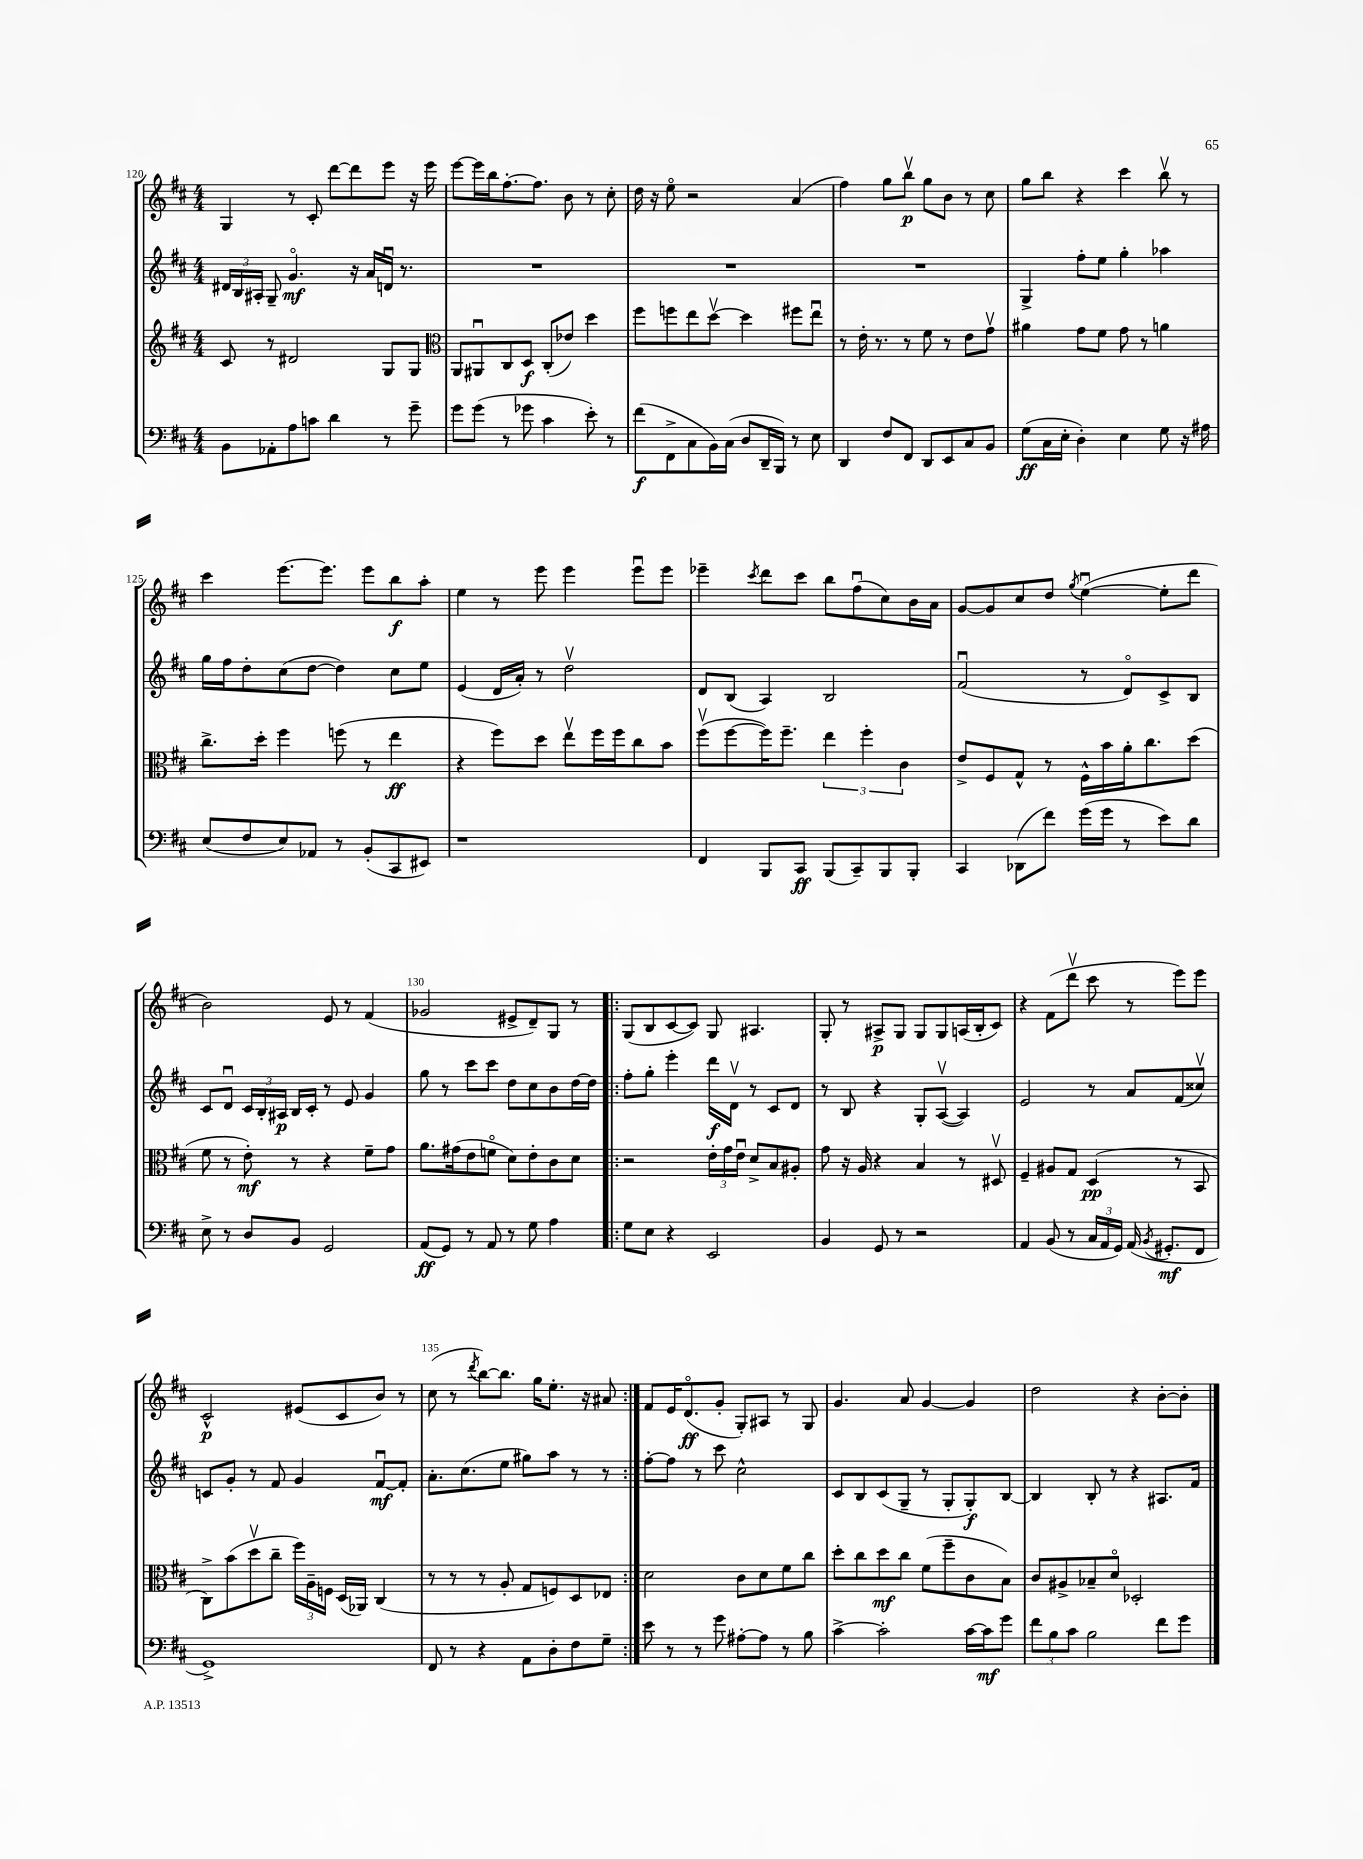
<<
\new StaffGroup <<
\new Staff = "s0" {
    \clef treble \key d \major \numericTimeSignature \time 4/4
    \autoBeamOff g4 r8 cis'8-. d'''8[~ d'''8 e'''8] r16 e'''16 |
    e'''8[~ e'''16 b''16 fis''8.~-. fis''8.] b'8 r8 cis''8-. |
    d''16 r16 e''8\flageolet r2 a'4( |
    fis''4) g''8[ b''8]\upbow\p g''8[ b'8] r8 cis''8 |
    g''8[ b''8] r4 cis'''4 b''8\upbow r8 |
    cis'''4 e'''8.[~ e'''8.] e'''8[ b''8\f a''8]-. |
    e''4 r8 e'''8 e'''4 e'''8[\downbow e'''8] |
    ees'''4-- \acciaccatura { cis'''8 } d'''8[ cis'''8] b''8[ fis''8\downbow( cis''8) b'16 a'16] |
    g'8[~ g'8 cis''8 d''8] \acciaccatura { g''8 } e''4~\downbow( e''8[-. d'''8] |
    b'2) e'8 r8 fis'4( |
    ges'2 eis'8[-> d'8--) g8] r8 |
    \repeat volta 2 { g8[( b8 cis'8~ cis'8]) g8 ais4. |
    g8-. r8 ais8[->\p g8] g8[ g8 a16( b16-. cis'8]) |
    r4 fis'8[( d'''8]\upbow cis'''8 r8 e'''8[) e'''8] |
    cis'2-^\p eis'8[( cis'8 b'8]) r8 |
    cis''8( r8 \acciaccatura { d'''8 } b''8[~) b''8.] g''16[ e''8.]-. r16 ais'8 | }
    fis'8[ e'16 d'8.\flageolet\ff( g'8]-. g8[-.) ais8] r8 g8 |
    g'4. a'8 g'4~ g'4 |
    d''2 r4 b'8[~-. b'8]-. \bar "|." |
}
\new Staff = "s1" {
    \clef treble \key d \major \numericTimeSignature \time 4/4
    \autoBeamOff \tuplet 3/2 { dis'16[ b16 ais16]-. } g8-- g'4.\flageolet\mf r16 a'16[ d'16]\downbow r8. |
    R1 |
    R1 |
    R1 |
    g4-> fis''8[-. e''8] g''4-. aes''4 |
    g''16[ fis''16 d''8-. cis''8( d''8]~ d''4) cis''8[ e''8] |
    e'4( d'16[ a'16]-.) r8 d''2\upbow |
    d'8[ b8]( a4) b2 |
    fis'2\downbow( r8 d'8[\flageolet) cis'8-> b8] |
    cis'8[ d'8]\downbow \tuplet 3/2 { cis'16[ b16-. ais16]\p } b16[ cis'16]-. r8 e'8 g'4 |
    g''8 r8 cis'''8[ cis'''8] d''8[ cis''8 b'8 d''16~ d''16] |
    \repeat volta 2 { fis''8[-. g''8]-. e'''4-. d'''16[\f d'16]\upbow r8 cis'8[ d'8] |
    r8 b8 r4 g8[-. a8]~\upbow( a4) |
    e'2 r8 a'8[ fis'8( cisis''8]\upbow) |
    c'8[ g'8]-. r8 fis'8 g'4 fis'8[~\downbow\mf fis'8]-. |
    a'8.[-. cis''8.( e''8] gis''8[) a''8] r8 r8 | }
    fis''8[~-. fis''8] r8 cis'''8 cis''2-^ |
    cis'8[ b8 cis'8( g8]-- r8 g8[-. g8-.\f) b8]~ |
    b4 b8-. r8 r4 ais8.[ fis'16] \bar "|." |
}
\new Staff = "s2" {
    \clef treble \key d \major \numericTimeSignature \time 4/4
    \autoBeamOff cis'8 r8 dis'2 g8[ g8] |
    \clef alto a,8[ ais,8\downbow cis8 d8]\f cis8[-.( ees'8]) d''4 |
    fis''8[ f''8 e''8 d''8]~\upbow d''4 fis''8[ e''8]\downbow |
    r8 e'16-. r8. r8 fis'8 r8 e'8[ g'8]\upbow |
    ais'4 g'8[ fis'8] g'8 r8 a'4 |
    cis''8.[-> d''16]-. fis''4 f''8( r8 e''4\ff |
    r4 fis''8[) d''8] e''8[\upbow fis''16 fis''16 cis''8 b'8] |
    fis''8[\upbow( fis''8~ fis''16) fis''8.]-- \tuplet 3/2 { e''4 fis''4-. cis'4 } |
    e'8[-> fis8 g8]-^ r8 fis16[-^ b'16 a'16-. cis''8. d''8]( |
    fis'8 r8 e'8-.\mf) r8 r4 fis'8[-- g'8] |
    a'8.[ gis'16( e'8 f'8]\flageolet d'8[) e'8-. cis'8 d'8] |
    \repeat volta 2 { r2 \tuplet 3/2 { e'16[-. g'16 e'16]\downbow } d'8[-> b8 ais8]-. |
    g'8 r16 a16 r4 b4 r8 dis8\upbow |
    fis4-- ais8[ g8] d4\pp( r8 b,8 |
    cis8[->) b'8( d''8\upbow cis''8]-- \tuplet 3/2 { fis''16[) a16-- f16] } d16[( aes,16]) cis4( |
    r8 r8 r8 a8-. g8[ f8) d8 ees8] | }
    d'2 cis'8[ d'8 fis'8 cis''8] |
    d''8[-. cis''8 d''8\mf cis''8] fis'8[( fis''8-- cis'8 b8]) |
    cis'8[ ais8-> bes8-- d'8]\flageolet des2-. \bar "|." |
}
\new Staff = "s3" {
    \clef bass \key d \major \numericTimeSignature \time 4/4
    \autoBeamOff b,8[ aes,8-. a8 c'8] d'4 r8 g'8-- |
    g'8[ g'8]( r8 ges'8 cis'4 e'8-.) r8 |
    fis'8[\f( fis,8-> cis8 b,16) cis16]( d8[ d,16-- b,,16]) r8 e8 |
    d,4 fis8[ fis,8] d,8[ e,8 cis8 b,8] |
    g8[\ff( cis16 e16]-. d4-.) e4 g8 r16 ais16 |
    e8[( fis8 e8) aes,8] r8 b,8[-.( cis,8 eis,8]) |
    r1 |
    fis,4 b,,8[ cis,8]\ff b,,8[( cis,8--) b,,8 b,,8]-. |
    cis,4 des,8[( fis'8]) g'16[( g'16] r8 e'8[) d'8] |
    e8-> r8 d8[ b,8] g,2 |
    a,8[\ff( g,8]) r8 a,8 r8 g8 a4 |
    \repeat volta 2 { g8[ e8] r4 e,2 |
    b,4 g,8 r8 r2 |
    a,4 b,8( r8 \tuplet 3/2 { cis16[ a,16 g,16]) } a,16( \acciaccatura { b,8 } gis,8.[-.\mf fis,8] |
    g,1->) |
    fis,8 r8 r4 a,8[ d8-. fis8 g8]-- | }
    e'8 r8 r8 g'8 ais8[~-. ais8] r8 b8 |
    cis'4~-> cis'2-. cis'16[~ cis'16\mf g'8] |
    \tuplet 3/2 { fis'8[ b8 cis'8] } b2 fis'8[ g'8] \bar "|." |
}
>>
>>
\layout { \context { \Score currentBarNumber = #120 \override BarNumber.break-visibility = ##(#f #t #t) barNumberVisibility = #(every-nth-bar-number-visible 5) } }
